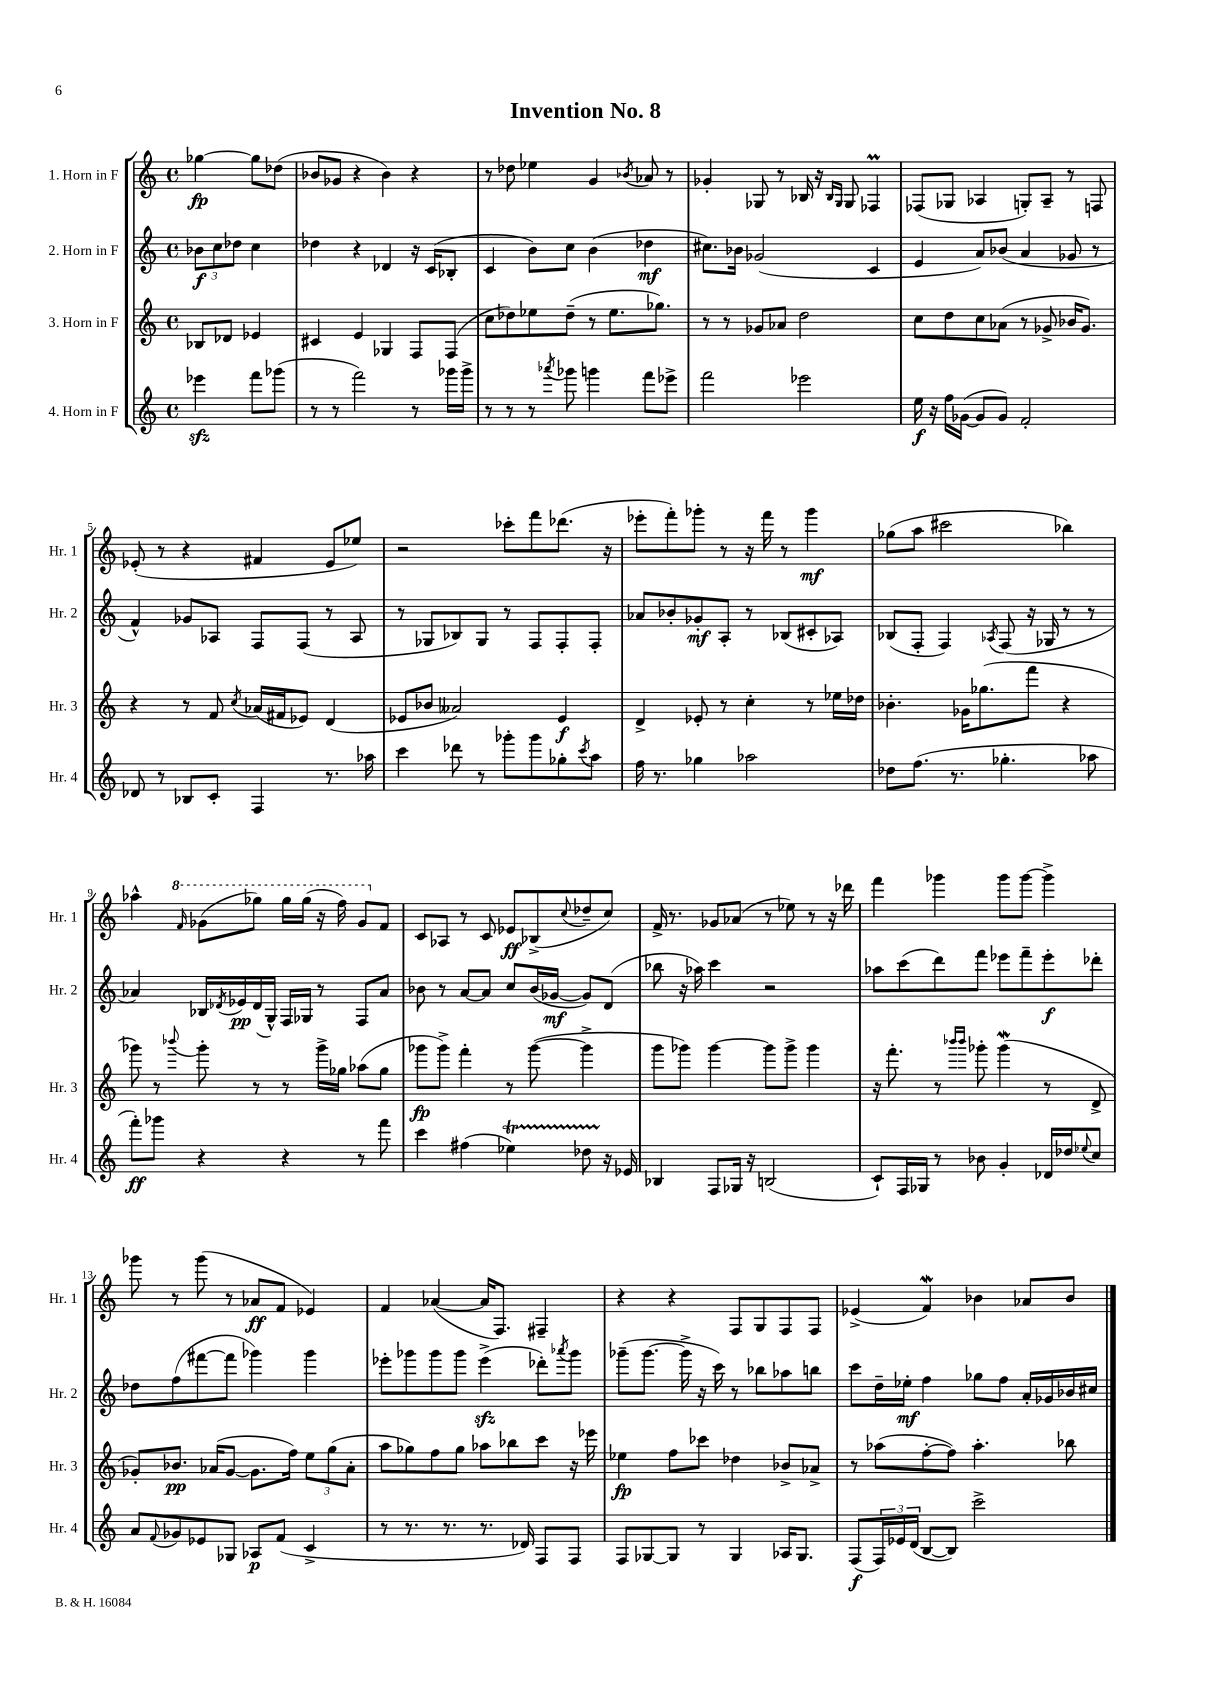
\header { title = "Invention No. 8" }
<<
\new StaffGroup <<
\new Staff = "s0" \with { instrumentName = "1. Horn in F" shortInstrumentName = "Hr. 1" } {
    \clef treble \key c \major \defaultTimeSignature \time 4/4 \partial 2
    ges''4~\fp ges''8 des''8( |
    bes'8 ges'8 r4 bes'4) r4 |
    r8 des''8 ees''4 g'4 \acciaccatura { bes'8 } aes'8 r8 |
    ges'4-. ges8 r8 bes16 r16 \grace { bes16 ges16 } ges8 fes4\prall |
    fes8( ges8 aes4 g8-.) aes8-- r8 f8 |
    ees'8-.( r8 r4 fis'4 ees'8 ees''8) |
    r2 ces'''8-. f'''8 des'''8.( r16 |
    ees'''8-. f'''8-.) ges'''8-. r8 r16 f'''16 r8 ges'''4\mf |
    ges''8( a''8 cis'''2 bes''4) |
    aes''4-^ \ottava #1 \grace { f''16 } ges''8( ges'''8) ges'''16 ges'''16( r16 f'''16) ges''8 \ottava #0 f'8 |
    c'8 aes8 r8 c'8 ees'8\ff bes8->( \appoggiatura { c''8 } des''8-- c''8) |
    f'16-> r8. ges'8 aes'8( r8 ees''8) r8 r16 des'''16 |
    f'''4 ges'''4 ges'''8 ges'''8~ ges'''4-> |
    ges'''8 r8 ges'''8( r8 aes'8\ff f'8 ees'4) |
    f'4 aes'4~( aes'16 f8.) fis4-- |
    r4 r4 f8 g8 f8 f8 |
    ees'4->( f'4\mordent) bes'4 aes'8 bes'8 \bar "|." |
}
\new Staff = "s1" \with { instrumentName = "2. Horn in F" shortInstrumentName = "Hr. 2" } {
    \clef treble \key c \major \defaultTimeSignature \time 4/4 \partial 2
    \tuplet 3/2 { bes'8\f c''8 des''8 } c''4 |
    des''4 r4 des'4 r16 c'16( bes8-. |
    c'4 b'8) c''8 b'4( des''4\mf |
    cis''8.) bes'16 ges'2( c'4 |
    e'4 a'8) bes'8( a'4 ges'8 r8 |
    f'4-^) ges'8 aes8 f8 f8( r8 aes8 |
    r8 ges8 bes8) ges8 r8 f8 f8-. f8-. |
    aes'8 bes'8-. ges'8-.\mf a8-. r8 bes8( cis'8-. aes8) |
    bes8( f8-. f4) \acciaccatura { aes8 } f8( r16 ges16 r8 r8 |
    aes'4) bes16 \acciaccatura { des'8 } ees'16\pp des'16( g16-^) f16 ges16 r8 f8 aes'8 |
    bes'8 r8 a'8~ a'8 c''8 bes'16( ges'16~\mf ges'8) d'8( |
    bes''8 r16 aes''16) c'''4 r2 |
    aes''8 c'''8( d'''8) f'''8 ees'''8 f'''8-- ees'''8-.\f des'''8-. |
    des''8 f''8( fis'''8~ fis'''8 ges'''4) ges'''4 |
    ees'''8-. ges'''8 ges'''8 ges'''8 ees'''4->\sfz( des'''8-.) \acciaccatura { aes'''8 } ges'''8 |
    ges'''8--( ges'''8.~ ges'''16-> r16 c'''16) r8 bes''8 aes''8 b''8 |
    c'''8 d''16-- ees''16-.\mf f''4 ges''8 f''8 a'16-. ges'16 bes'16 cis''16 \bar "|." |
}
\new Staff = "s2" \with { instrumentName = "3. Horn in F" shortInstrumentName = "Hr. 3" } {
    \clef treble \key c \major \defaultTimeSignature \time 4/4 \partial 2
    bes8 des'8 ees'4 |
    cis'4 e'4 ges4 f8 f8( |
    c''8 des''8) ees''8 des''8--( r8 ees''8. ges''8.) |
    r8 r8 ges'8 aes'8 d''2 |
    c''8 d''8 c''8 aes'8( r8 ges'8-> bes'16 ges'8.) |
    r4 r8 f'8 \acciaccatura { c''8 } aes'16( fis'16 ees'8) d'4( |
    ees'8 bes'8 aeses'2) ees'4\f |
    d'4-> ees'8-. r8 c''4-. r8 ees''16 des''16 |
    bes'4.-. ges'16 ges''8.( f'''8 r4 |
    ges'''8) r8 \appoggiatura { bes'''8 } ges'''8-. r8 r8 ges'''16-> ges''16 aes''8( ges''8 |
    ges'''8\fp ges'''8->) f'''4-. r8 ges'''8~( ges'''4-> |
    g'''8 ges'''8) ges'''4~ ges'''8 ges'''8-> ges'''4 |
    r16 f'''8.-. r8 \grace { bes'''16 bes'''16 } ges'''8-. ges'''4\mordent( r8 d'8-> |
    ges'8-.) bes'8.\pp aes'16( ges'8~ ges'8. f''16) \tuplet 3/2 { e''8 g''8( aes'8-. } |
    a''8 ges''8) f''8 ges''8 aes''8 bes''8 c'''8 r16 ees'''16 |
    ees''4\fp f''8 ces'''8 des''4 bes'8-> aes'8-> |
    r8 aes''8( f''8~-. f''8) aes''4.-. bes''8 \bar "|." |
}
\new Staff = "s3" \with { instrumentName = "4. Horn in F" shortInstrumentName = "Hr. 4" } {
    \clef treble \key c \major \defaultTimeSignature \time 4/4 \partial 2
    ees'''4\sfz f'''8 ges'''8( |
    r8 r8 f'''2) r8 ges'''16 ges'''16-> |
    r8 r8 r8 \acciaccatura { aes'''8 } ges'''8 g'''4 f'''8 ees'''8-> |
    f'''2 ees'''2 |
    e''16\f r16 f''16 ges'16~( ges'8 ges'8) f'2-. |
    des'8 r8 bes8 c'8-. f4 r8. aes''16 |
    c'''4 des'''8 r8 ges'''8-. ges'''8 ges''8-. \acciaccatura { c'''8 } a''8 |
    f''16 r8. ges''4 aes''2 |
    des''8 f''8.( r8. ges''4.-. aes''8 |
    f'''8-.\ff) ges'''8 r4 r4 r8 f'''8 |
    c'''4 fis''4( ees''4\startTrillSpan) des''8 r16\stopTrillSpan ees'16 |
    bes4 f8 ges16 r16 b2( |
    c'8-!) f16 ges16 r8 bes'8 g'4-. des'16 des''16 \appoggiatura { ees''8 } c''8 |
    a'8 \appoggiatura { f'8 } ges'8 ees'8 ges8 aes8\p f'8( c'4-> |
    r8 r8. r8. r8. des'16) f8 f8 |
    f8 ges8~ ges8 r8 ges4 aes16 ges8. |
    f8\f( \tuplet 3/2 { f16) ees'16 d'16( } b8~ b8) c'''2-> \bar "|." |
}
>>
>>
